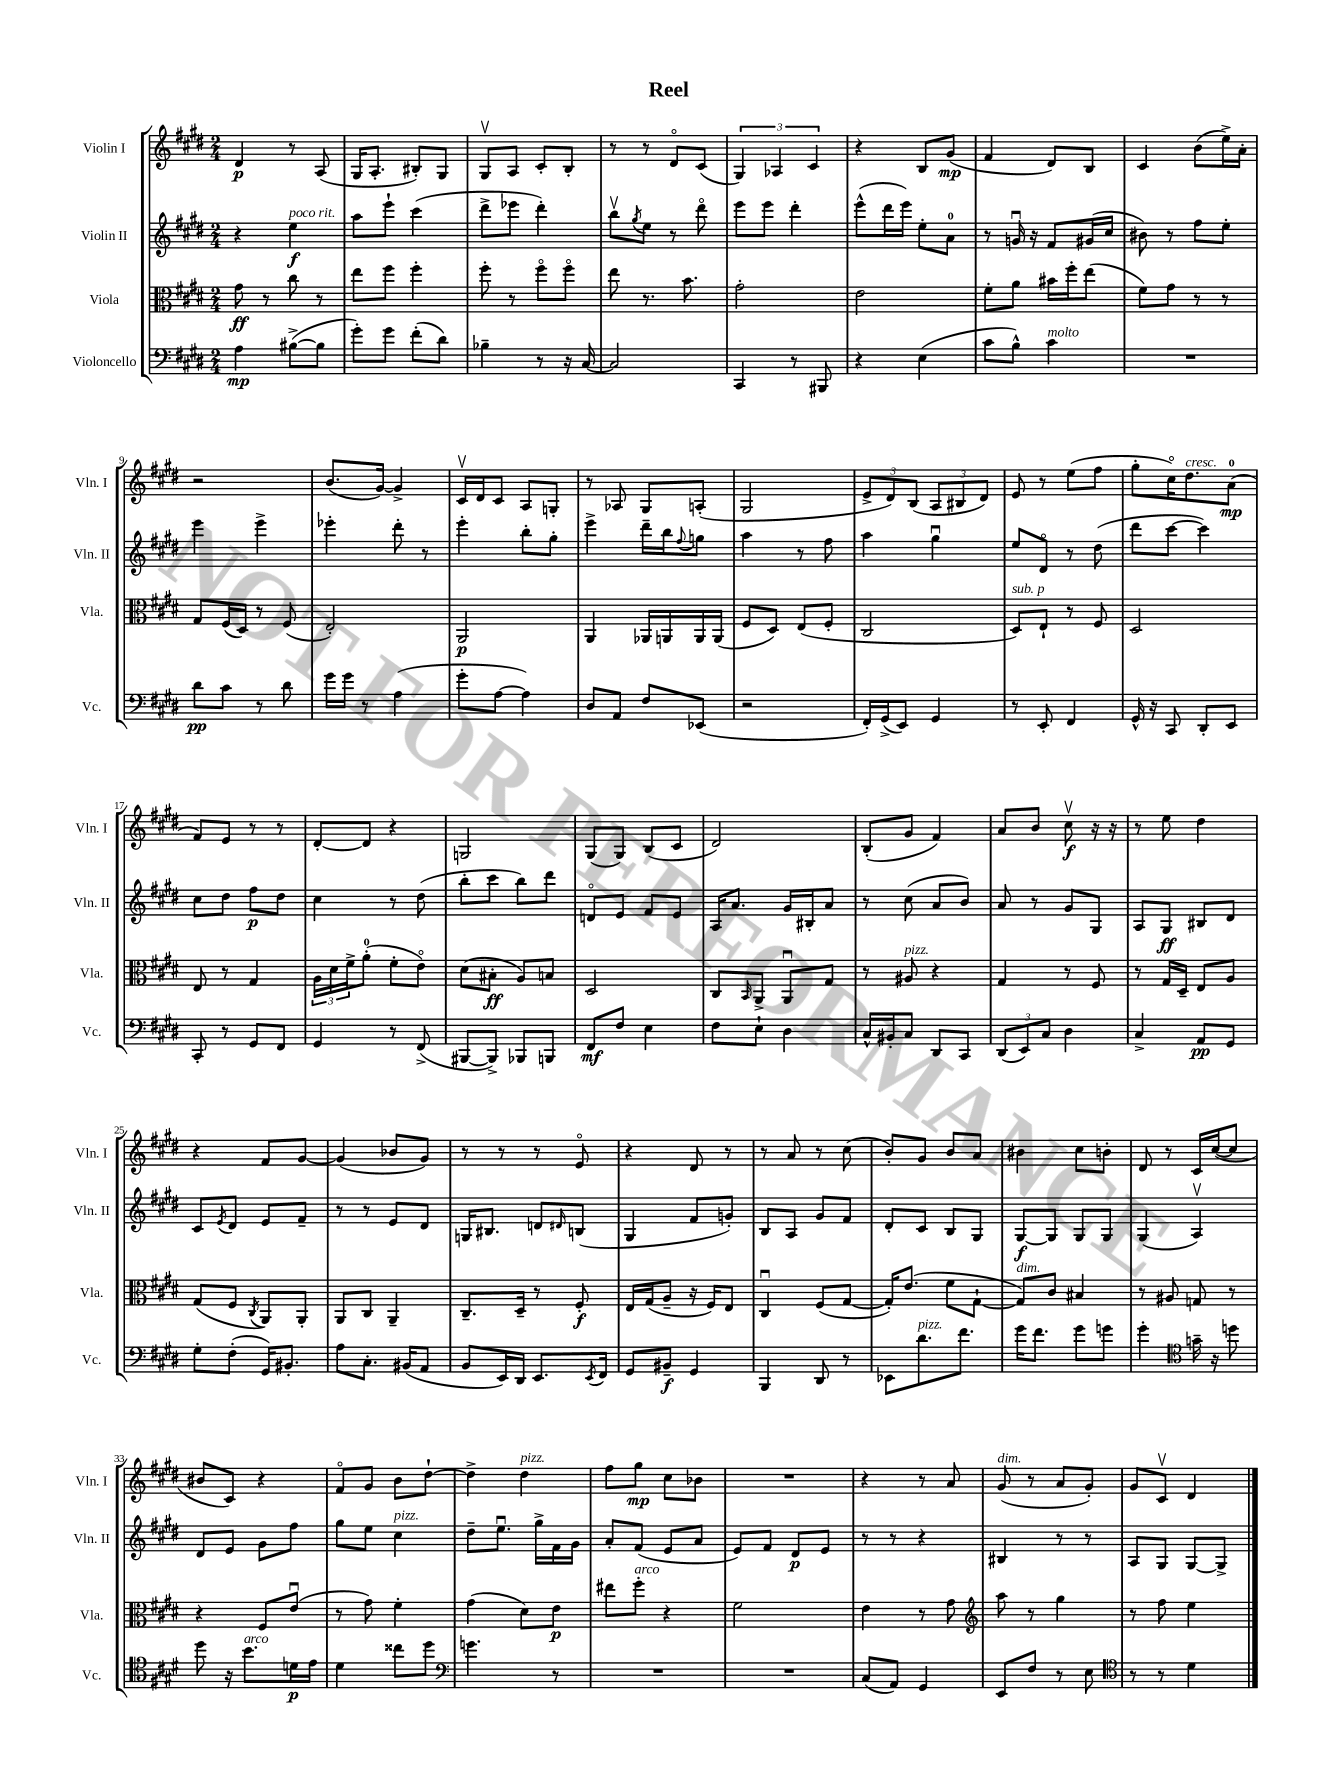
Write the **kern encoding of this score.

**kern	**kern	**kern	**kern
*staff4	*staff3	*staff2	*staff1
*clefF4	*clefC3	*clefG2	*clefG2
*k[f#c#g#d#]	*k[f#c#g#d#]	*k[f#c#g#d#]	*k[f#c#g#d#]
*M2/4	*M2/4	*M2/4	*M2/4
4A\	8g#\	4r	4d#/
.	8r	.	.
([8B#^\L	8cc#\	4ee\	8r
8B#\]J	8r	.	(8A/
=	=	=	=
8g#'\L)	8ee\L	8aa\L	16G#/LK
.	.	.	8.A'/J
8g#\J	8ff#\J	8eee`\J	.
(8f#'\L	4ff#'\	(4ccc#\	8B#'/L)
8d#\J)	.	.	8G#/J
=	=	=	=
4B-~\	8ff#'\	8ddd#^\L	8G#v/L
.	8r	8eee-\J	8A/J
8r	8ff#o\L	4ddd#'\)	8c#'/L
16r	8ff#o\J	.	8B'/J
[16C#/	.	.	.
=	=	=	=
2C#/]	8ee\	8bbv\L	8r
.	.	8qgg#/	.
.	8.r	8ee\J	8r
.	.	8r	8d#o/L
.	8.b\	.	.
.	.	8ddd#o\	(8c#/J
=	=	=	=
4CC#/	2g#'\	8eee\L	6G#/)
.	.	8eee\J	.
.	.	.	6A-/
8r	.	4ddd#'\	.
.	.	.	6c#/
8BBB#/	.	.	.
=	=	=	=
4r	2e\	(8eee^^\L	4r
.	.	16ddd#\L	.
.	.	16eee\JJ)	.
(4E\	.	8ee'\L	8B/L
.	.	8a\J	(8g#/J
=	=	=	=
8c#\L	8f#'\L	8r	4f#/
8B^^\J)	8a\J	16gu/	.
.	.	16r	.
4c#\	16b#\LL	8f#/L	8d#/L)
.	16ff#'\J	.	.
.	(8ee\J	(16g#/L	8B/J
.	.	16cc#/JJ	.
=	=	=	=
2r	8f#\L)	8b#\)	4c#/
.	8g#\J	8r	.
.	8r	8ff#\L	(8b\L
.	8r	8ee'\J	16ee^\L)
.	.	.	16a'\JJ
=	=	=	=
8d#\L	8G#/L	4eee\	2r
8c#\J	(16F#/L	.	.
.	16D#/JJ)	.	.
8r	8r	4eee^\	.
8d#\	(8F#/	.	.
=	=	=	=
16g#\LL	2E'/)	4eee-'\	(8.b/L
16g#\JJ	.	.	.
8r	.	.	.
.	.	.	[16g#/Jk)
(4A\	.	8ddd#'\	4g#^/]
.	.	8r	.
=	=	=	=
8g#'\L	2AA/	4eee'\	16c#v/LL
.	.	.	16d#/J
[8A\J	.	.	8c#/J
4A\])	.	8bb'\L	8A/L
.	.	8gg#'\J	8G'/J
=	=	=	=
8D#/L	4AA/	4eee^\	8r
8AA/J	.	.	8A-/
8F#/L	16AA-/LL	16ddd#~\LL	8G#/L
.	16AA/	16bb\J	.
.	.	8qqff#/	.
(8EE-/J	16AA/	8gg\J	(8A'/J
.	(16AA/JJ	.	.
=	=	=	=
2r	8F#/L	4aa\	2G#/
.	8D#/J)	.	.
.	(8E/L	8r	.
.	8F#'/J	8ff#\	.
=	=	=	=
16FF#'/LL)	2C#/	4aa\	12e^/L
(16GG#^/J	.	.	.
.	.	.	12d#/)
8EE/J)	.	.	.
.	.	.	(12B/J
4GG#/	.	4gg#u\	12A/L
.	.	.	12B#/
.	.	.	12d#/J)
=	=	=	=
8r	8D#/L)	8ee/L	8e/
8EE'/	8E`/J	8d#o/J	8r
4FF#/	8r	8r	(8ee\L
.	8F#/	(8dd#\	8ff#\J
=	=	=	=
16GG#^^/	2D#/	8ddd#\L	8gg#'\L
16r	.	.	.
8CC#/	.	[8ccc#\J	16cc#o\K)
.	.	.	8.dd#\
8DD#'/L	.	4ccc#\])	.
8EE/J	.	.	(8a\J
=	=	=	=
8CC#'/	8E/	8cc#\L	8f#/L)
8r	8r	8dd#\J	8e/J
8GG#/L	4G#/	8ff#\L	8r
8FF#/J	.	8dd#\J	8r
=	=	=	=
4GG#/	24A\LL	4cc#\	[8d#'/L
.	24d#\	.	.
.	24f#^\J	.	.
.	(8a'\J	.	8d#/]J
8r	8f#'\L	8r	4r
(8FF#^/	8eo\J)	(8dd#\	.
=	=	=	=
[8BBB#/L	(8d#\L	8bb'\L	2G/
8BBB#^/]J)	8B#'\J	8ccc#\J	.
8BBB-/L	8A/L)	8bb\L)	.
8BBB/J	8B/J	8ddd#\J	.
=	=	=	=
8FF#/L	2D#/	8do/L	(8G#/L
8F#/J	.	8e/J	8G#/J)
4E\	.	8f#/L	(8B/L
.	.	8e/J	8c#/J
=	=	=	=
8F#\L	8C#/L	16A/LK	2d#/)
.	.	8.a/J	.
.	16qqBB/	.	.
8E`\J	8AA^/J	.	.
4D#\	8AAu/L	16g#/LL	.
.	.	16B#'/J	.
.	8G#/J	8a/J	.
=	=	=	=
16C#^^/LL	8r	8r	(8B'/L
16BB#'/J	.	.	.
8C#/J	8A#/	(8cc#\	8g#/J
8DD#/L	4r	8a/L	4f#/)
8CC#/J	.	8b/J)	.
=	=	=	=
(12DD#/L	4G#/	8a/	8a/L
12EE/)	.	.	.
.	.	8r	8b/J
12C#/J	.	.	.
4D#\	8r	8g#/L	8cc#v\
.	8F#/	8G#/J	16r
.	.	.	16r
=	=	=	=
4C#^/	8r	8A/L	8r
.	16G#/LL	8G#/J	8ee\
.	16D#~/JJ	.	.
8AA/L	8E/L	8B#/L	4dd#\
8GG#/J	8A/J	8d#/J	.
=	=	=	=
8G#'\L	(8G#/L	8c#/L	4r
.	.	8qe/	.
(8F#'\J	8F#/J	8d#/J	.
.	8qC#/	.	.
16GG#/LK)	8AA/L)	8e/L	8f#/L
8.BB#'/J	.	.	.
.	8AA'/J	8f#~/J	[8g#/J
=	=	=	=
8A\L	8AA/L	8r	(4g#/]
8.C#'\J	8C#/J	8r	.
.	4AA~/	8e/L	8b-/L
(16BB#/LK	.	.	.
8AA/J	.	8d#/J	8g#/J)
=	=	=	=
8BB/L	8.C#~/L	16G/LK	8r
.	.	8.B#/J	.
16EE/L)	.	.	8r
16DD#/JJ	16D#~/Jk	.	.
8.EE/L	8r	8d/L	8r
.	.	16qqd#/	.
.	8F#'/	(8B/J	8eo/
8qEE/	.	.	.
16FF#/Jk	.	.	.
=	=	=	=
8GG#/L	16E/LL	4G#/	4r
.	(16G#/J	.	.
8BB#~/J	8A~/J	.	.
4GG#/	16r	8f#/L	8d#/
.	16F#/LK)	.	.
.	8E/J	8g'/J)	8r
=	=	=	=
4BBB/	4C#u/	8B/L	8r
.	.	8A/J	8a/
8DD#/	(8F#/L	8g#/L	8r
8r	[8G#/J	8f#/J	(8cc#\
=	=	=	=
8EE-\L	16G#'/]LK)	8d#'/L	8b'/L)
.	(8.e/J	.	.
8.d#\	.	8c#/J	8g#/J
.	8f#\L	8B/L	8b/L
8.f#\J	.	.	.
.	[8G#`\J	8G#/J	8a/J
=	=	=	=
16g#\LK	8G#/]L)	[8G#/L	4b#\
8.f#\J	.	.	.
.	8c#/J	8G#/]J	.
8g#\L	4B#/	8G#/L	8cc#\L
8g\J	.	8G#/J	8b'\J
=	=	=	=
4g#'\	8r	(4G#/	8d#/
.	8A#/	.	8r
*clefC4	*	*	*
16g~\	8G/	4Av/)	16c#/LL
16r	.	.	([16cc#/J
8dd\	8r	.	8cc#/]J
=	=	=	=
8dd#\	4r	8d#/L	8b#/L
16r	.	8e/J	8c#/J)
8.b\L	.	.	.
.	8F#/L	8g#\L	4r
16d\L	(8eu/J	8ff#\J	.
16e\JJ	.	.	.
=	=	=	=
4d#\	8r	8gg#\L	8f#o/L
.	8g#\)	8ee\J	8g#/J
8cc##\L	4f#'\	4cc#\	8b\L
8dd#\J	.	.	[8dd#`\J
=	=	=	=
*clefF4	*	*	*
4.g\	(4g#\	8dd#~\L	4dd#^\]
.	.	8.eeu\J	.
.	8d#\L)	.	4dd#\
.	.	16gg#^\LL	.
8r	8e\J	16f#\	.
.	.	16g#\JJ	.
=	=	=	=
2r	8ee#\L	8a'/L	8ff#\L
.	8ff#'\J	(8f#/J	8gg#\J
.	4r	8e/L	8cc#\L
.	.	8a/J	8b-\J
=	=	=	=
2r	2f#\	8e/L)	2r
.	.	8f#/J	.
.	.	8d#/L	.
.	.	8e/J	.
=	=	=	=
(8C#/L	4e\	8r	4r
8AA/J)	.	8r	.
4GG#/	8r	4r	8r
.	8g#\	.	8a/
=	=	=	=
*	*clefG2	*	*
8EE/L	8aa\	4B#/	(8g#/
8F#/J	8r	.	8r
8r	4gg#\	8r	8a/L
8E\	.	8r	8g#'/J)
=	=	=	=
*clefC4	*	*	*
8r	8r	8A/L	8g#/L
8r	8ff#\	8G#/J	8c#v/J
4d#\	4ee\	[8G#/L	4d#/
.	.	8G#^/]J	.
==	==	==	==
*-	*-	*-	*-
